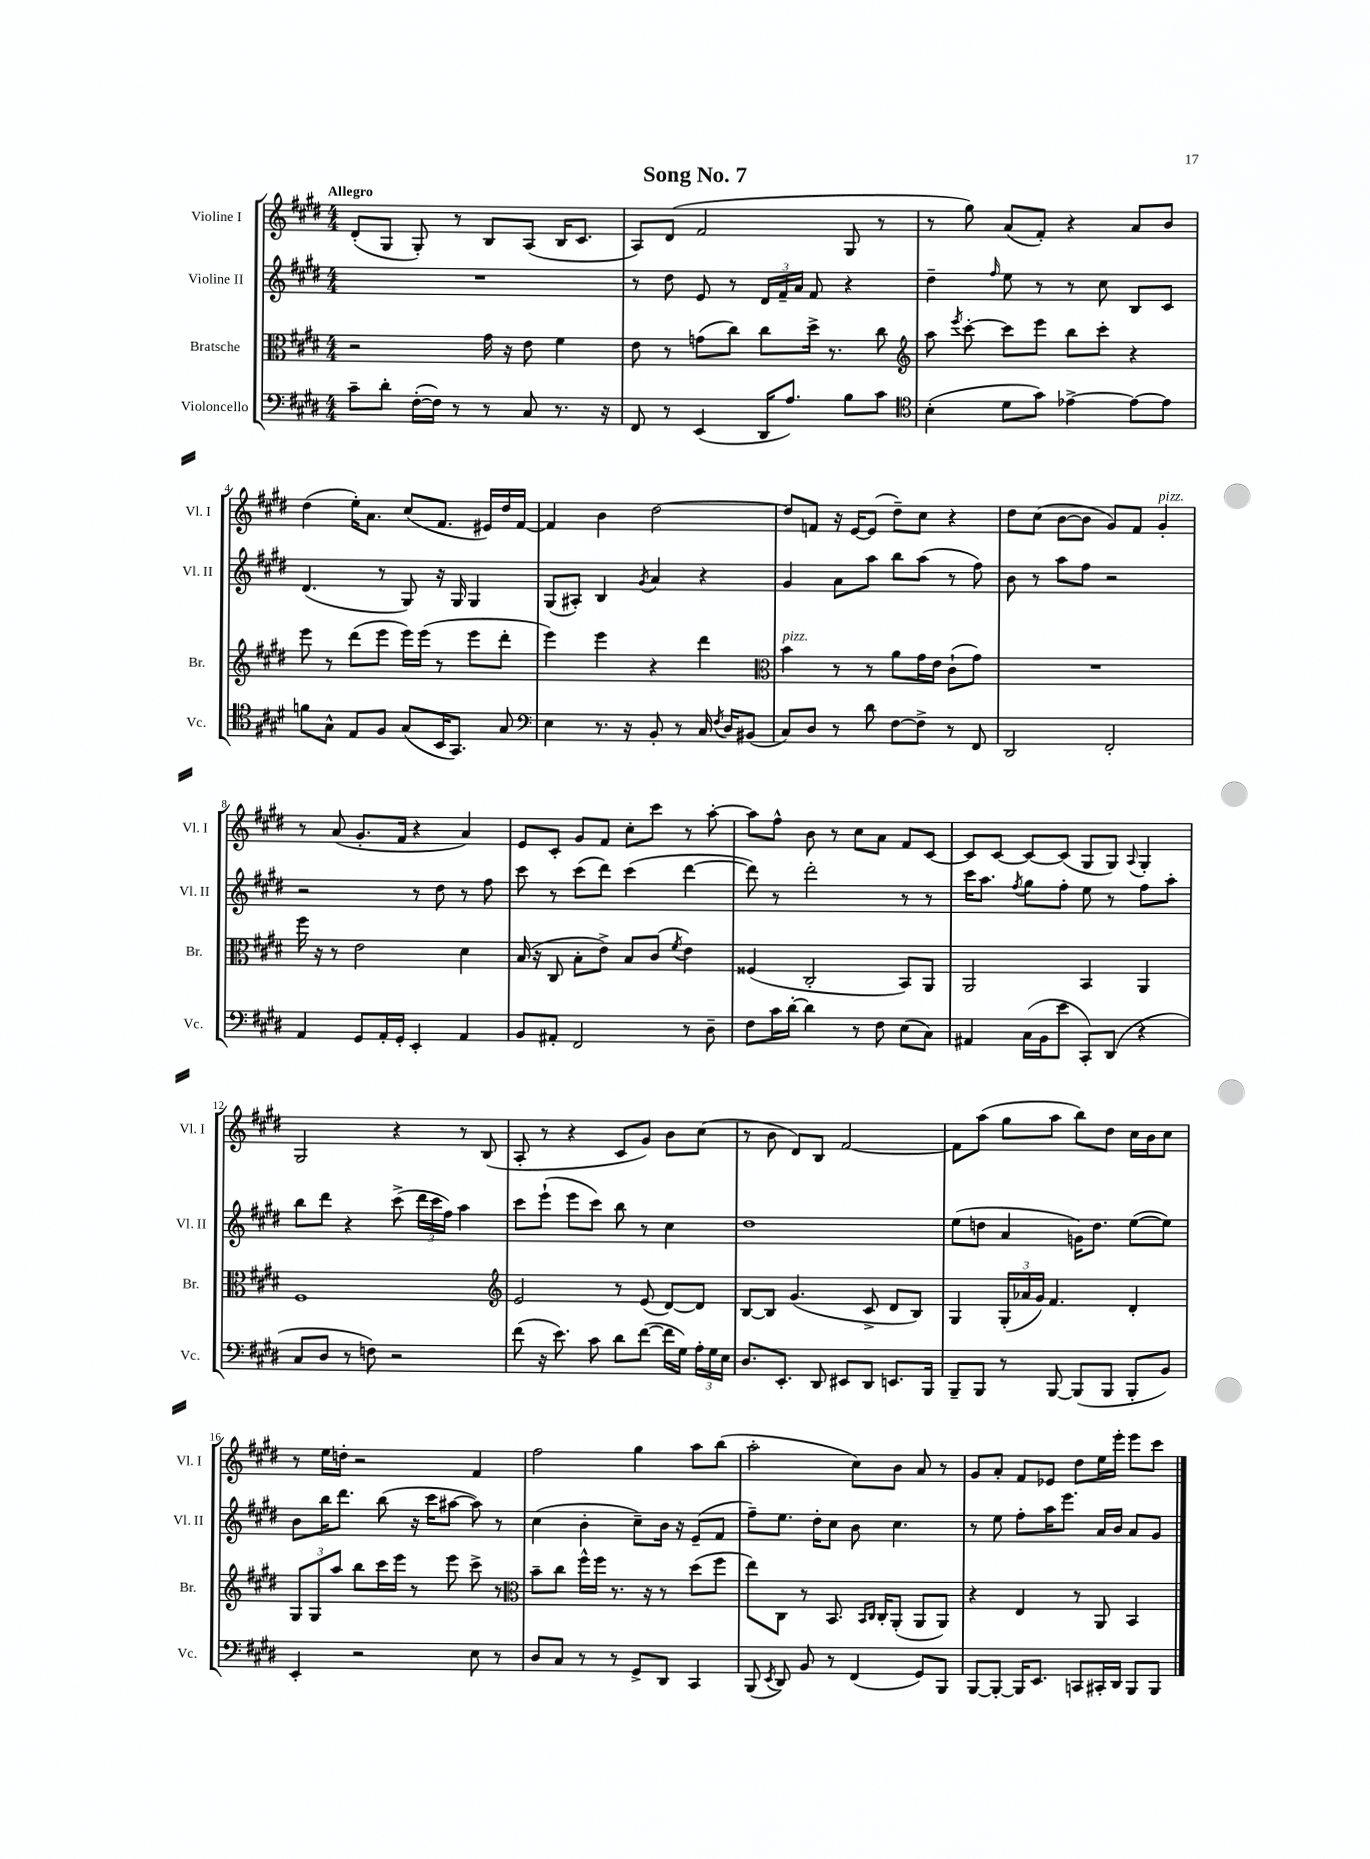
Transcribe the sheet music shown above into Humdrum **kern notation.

**kern	**kern	**kern	**kern
*staff4	*staff3	*staff2	*staff1
*clefF4	*clefC3	*clefG2	*clefG2
*k[f#c#g#d#]	*k[f#c#g#d#]	*k[f#c#g#d#]	*k[f#c#g#d#]
*M4/4	*M4/4	*M4/4	*M4/4
8c#~\L	2r	1r	(8d#'/L
8d#'\J	.	.	8G#/J
([16F#'\LL	.	.	8G#'/)
16F#\]JJ)	.	.	.
8r	.	.	8r
8r	16g#\	.	8B/L
.	16r	.	.
8C#/	8e\	.	(8A/J
8.r	4f#\	.	16B/LK
.	.	.	8.c#/J
16r	.	.	.
=	=	=	=
8FF#/	8e\	8r	8A/L)
8r	8r	8dd#\	(8d#/J
(4EE/	(8g\L	8e/	2f#/
.	8cc#\J)	8r	.
16DD#/LK	8cc#\L	24d#/LL	.
.	.	24f#~/	.
8.A/J)	.	.	.
.	.	24a/JJ	.
.	16dd#^\Jk	8f#/	.
.	8.r	.	.
8B\L	.	4r	8G#/
8c#\J	8cc#\	.	8r
=	=	=	=
*clefC4	*clefG2	*	*
(4B'\	8aa\	4dd#~\	8r
.	8qeee/	.	.
.	[8ccc#'\	.	8gg#\)
.	.	16qqff#/	.
8d#\L	8ccc#\]L	8ee\	(8a/L
8g#\J)	8eee\J	8r	8f#'/J)
[4e-^\	8bb\L	8r	4r
.	8ccc#'\J	8cc#\	.
8e-\_L	4r	8B/L	8a/L
8e-\]J	.	8c#/J	8b/J
=	=	=	=
8f\L	8eee\	(4.d#/	(4dd#\
8G#^^\J	8r	.	.
8E/L	(8ddd#\L	.	16ee'\LK)
.	.	.	8.a\J
8F#/J	8eee\J	8r	.
(8G#/L	16eee\LL)	8G#/)	(8cc#/L
.	(16eee\JJ	.	.
16BB/K	8r	16r	8.f#/J
8.GG#/J)	.	16G#/	.
.	8eee\L	4G#/	.
.	.	.	16e#/LL)
8G#/	8ddd#'\J	.	16dd#/
.	.	.	[16f#/JJ
=	=	=	=
*clefF4	*	*	*
4E\	4eee\)	(8G#/L	4f#/]
.	.	8A#'/J)	.
8.r	4eee\	4B/	4b\
16r	.	.	.
.	.	8qg#/	.
8BB'/	4r	4a/	[2dd#\
8r	.	.	.
16C#/	4ddd#\	4r	.
8qF#/	.	.	.
16D#/LK	.	.	.
(8BB#/J	.	.	.
=	=	=	=
*	*clefC3	*	*
8C#/L)	4b\	4g#/	8dd#/]L
8D#/J	.	.	8f/J
8r	8r	8a\L	16r
.	.	.	[16e/LK
8d#\	8r	8aa\J	(8e/]J
[8F#\L	8a\L	8bb\L	8dd#~\L)
8F#^\]J	16g#\L	(8aa\J	8cc#\J
.	16e\JJ	.	.
8r	(8c#`\L	8r	4r
8FF#/	8g#\J)	8ff#\)	.
=	=	=	=
2DD#/	1r	8b\	8dd#\L
.	.	8r	(8cc#\J
.	.	8aa\L	[8b\L
.	.	8ff#\J	8b\]J
2FF#'/	.	2r	8g#/L)
.	.	.	8f#/J
.	.	.	4g#'/
=	=	=	=
4AA/	16ff#\	2r	8r
.	16r	.	.
.	8r	.	(8a/
8GG#/L	2e\	.	8.g#'/L
16AA'/L	.	.	.
16GG#'/JJ	.	.	16f#/Jk
4EE'/	.	8r	4r
.	.	8dd#\	.
4AA/	4d#\	8r	4a/)
.	.	8ff#\	.
=	=	=	=
8BB/L	(16B/	8ccc#\	8e/L
.	16r	.	.
8AA#'/J	8C#/	8r	8c#'/J
2FF#/	8B'\L	(8ccc#\L	8g#/L
.	8e^\J)	8ddd#\J)	8f#/J
.	8B/L	(4ccc#\	8cc#'\L
.	(8c#/J	.	8ccc#\J
.	8qf#/	.	.
8r	4e\)	[4ddd#\	8r
8D#~\	.	.	[8aa'\
=	=	=	=
8F#\L	(4F##/	8ddd#\])	8aa\]L
16c#\L	.	8r	8ff#^^\J
[16d#'\JJ	.	.	.
4d#\]	2C#'/	2ddd#'\	8b\
.	.	.	8r
8r	.	.	8cc#\L
8F#\	.	.	8a\J
(8E\L	8BB/L)	8r	8f#/L
8C#\J)	8AA/J	8r	[8c#/J
=	=	=	=
4AA#/	2AA/	16ccc#\LK	8c#/]L
.	.	8.aa\J	.
.	.	.	[8c#/J
.	.	8qff#/	.
(16C#\LL	.	8gg#\L	8c#/_L
16BB\J	.	.	.
8e\J	.	8ff#'\J	(8c#/]J
8CC#'/L)	4BB/	8ee\	8G#/L
(8DD#/J	.	8r	8G#/J)
.	.	.	8qqA/
4r	4AA/	8ff#\L	4G#'/
.	.	8aa'\J	.
=	=	=	=
8C#/L	1F#	8bb\L	2G#/
8D#/J	.	8ddd#\J	.
8r	.	4r	.
8F\)	.	.	.
2r	.	(8ccc#^\	4r
.	.	24ddd#\LL	.
.	.	24ccc#\	.
.	.	24ff#\JJ)	.
.	.	4aa\	8r
.	.	.	(8B/
=	=	=	=
*	*clefG2	*	*
(8f#\	2e/	8ccc#\L	8A'/
16r	.	(8eee`\J	8r
8.e\)	.	.	.
.	.	8eee\L	4r
8c#\	.	8ccc#\J)	.
8d#\L	8r	8bb\	8c#/L
([8f#\J	(8e/	8r	8g#/J)
16f#\]LL	[8d#/L)	4cc#\	8b\L
16G#\JJ)	.	.	.
24A'\LL	8d#/]J	.	(8cc#\J
24G#\	.	.	.
24E\JJ	.	.	.
=	=	=	=
8.D#/L	[8B/L	1dd#	8r
.	8B/]J	.	8b\
8.EE'/J	.	.	.
.	(4.g#/	.	8d#/L)
8DD#/	.	.	8B/J
8EE#/L	.	.	[2f#/
8DD#/J	8c#^/	.	.
8.EE/L	8d#/L	.	.
.	8B/J)	.	.
16BBB/Jk	.	.	.
=	=	=	=
8BBB~/L	4G#/	(8ee\L	8f#\]L
8BBB/J	.	8dd\J	(8aa\J
8r	(24G#'/LL	4a/	8gg#\L
.	24a-/	.	.
.	24g#/JJ)	.	.
[8BBB/	4.f#/	.	8aa\J
(8BBB/]L	.	16g\LK)	8bb\L)
.	.	8.dd\J	.
8BBB/J	.	.	8dd#\J
8BBB'/L	4d#'/	([8ee\L	16cc#\LL
.	.	.	16b\J
8BB/J)	.	8ee\]J)	8cc#\J
=	=	=	=
4EE'/	12G#/L	8b\L	8r
.	12G#/	.	.
.	.	16bb\K	16ee\LL
.	12aa/J	.	.
.	.	8.ddd#\J	16dd'\JJ
2r	8bb\L	.	2r
.	16ccc#\L	(8bb\	.
.	16eee\JJ	.	.
.	8r	16r	.
.	.	16ccc#\LK	.
.	8eee\	[8aa#\J	.
8E\	8ccc#^\	8aa#\])	4f#/
8r	8r	8r	.
=	=	=	=
*	*clefC3	*	*
8D#/L	8b~\L	(4cc#\	2ff#\
8C#/J	8cc#\J	.	.
8r	16ff#^^\LL	4b'\	.
.	16ff#\JJ	.	.
8r	8.r	.	.
8GG#^/L	.	8cc#~\L)	4gg#\
.	16r	.	.
8DD#/J	8r	16b\Jk	.
.	.	16r	.
4CC#/	(8dd#\L	(8e~/L	8aa\L
.	8ff#\J	8f#/J	(8bb\J
=	=	=	=
(8BBB/	8ee\L)	8ff#~\L)	2aa'\
8qEE/	.	.	.
8DD#/)	8C#\J	8.ee\J	.
8BB/	8r	.	.
.	.	16dd#'\LK	.
8r	8.BB/	8cc#\J	.
(4FF#/	.	8b\	8cc#\L)
.	16qqBB/LL	.	.
.	16qqC#/JJ	.	.
.	16C#'/LK	.	.
.	(8AA'/J	4.cc#\	8b\J
8GG#/L)	8AA/L	.	8a/
8BBB/J	8AA/J)	.	8r
=	=	=	=
[8BBB/L	4r	8r	8g#/L
8BBB'/_J	.	8ee\	8a'/J
16BBB/]LK	4E/	8ff#'\L	8f#/L
8.EE/J	.	.	.
.	.	16aa\K	8e-/J
.	.	8.eee\J	.
8CC/L	8r	.	8dd#\L
16CC#'/L	8AA/	16a/LL	16ee\L
16DD#/JJ	.	16b/JJ	16eee'\JJ
8BBB/L	4BB/	8a/L	8eee\L
8BBB/J	.	8g#/J	8ccc#\J
==	==	==	==
*-	*-	*-	*-
